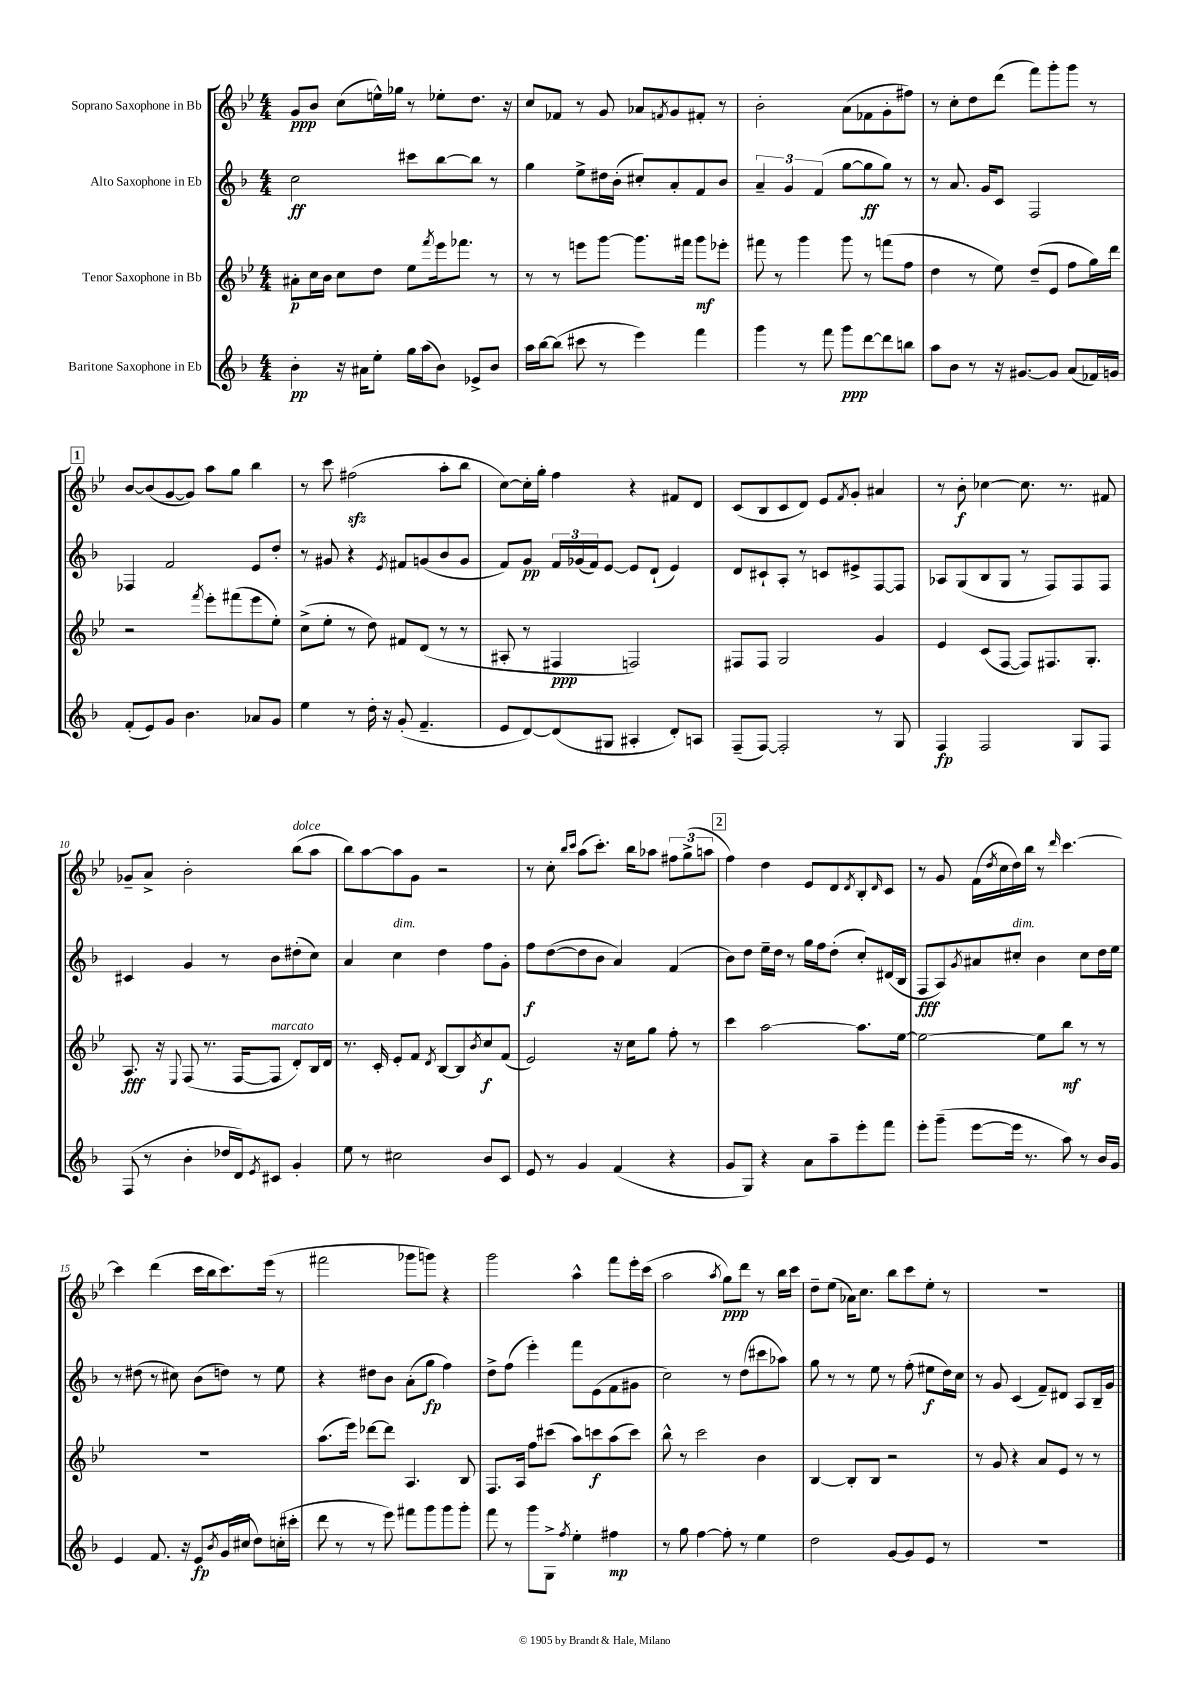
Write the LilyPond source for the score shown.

<<
\new StaffGroup <<
\new Staff = "s0" \with { instrumentName = "Soprano Saxophone in Bb" } {
    \clef treble \key bes \major \numericTimeSignature \time 4/4
    g'8\ppp bes'8 c''8( e''16-^) ges''16 r8 ees''8-. d''8. r16 |
    c''8 fes'8 r8 g'8 aes'8 \acciaccatura { f'8 } g'8 fis'8-. r8 |
    bes'2-. a'8( fes'8 g'8-. fis''8) |
    r8 c''8-. d''8 d'''8( f'''8) g'''8-. g'''8 r8 |
    \mark \markup { \box "1" } bes'8~ bes'8( g'8~ g'8) a''8 g''8 bes''4 |
    r8 c'''8 fis''2\sfz( a''8-. bes''8 |
    c''8~) c''16-. g''16-. f''4 r4 fis'8 d'8 |
    c'8( bes8 c'8 d'8) ees'8 \acciaccatura { f'8 } g'8-. ais'4 |
    r8 bes'8-.\f ces''4~ ces''8. r8. fis'8 |
    ges'8-- a'8-> bes'2-. bes''8^\markup { \italic "dolce" }( a''8 |
    bes''8) a''8~ a''8 g'8 r2 |
    r8 c''8-. \grace { bes''16 c'''16 } a''8( c'''8.-.) bes''16 aes''8 \tuplet 3/2 { fis''8 g''8->( a''8 } |
    \mark \markup { \box "2" } f''4) d''4 ees'8 d'8 \acciaccatura { d'8 } bes8-. \grace { d'16 } c'8 |
    r8 g'8 f'16( \acciaccatura { d''8 } c''16 d''16) bes''16 r8 \grace { d'''16 } c'''4.~ |
    c'''4 d'''4( c'''16 bes''16 c'''8.) ees'''16( r8 |
    fis'''2 ges'''8 g'''8) r4 |
    g'''2 a''4-^ f'''8 ees'''16-. c'''16( |
    a''2 \acciaccatura { a''8 } g''8\ppp) d'''8 r8 bes''16 c'''16 |
    d''8-- ees''8( aes'16) c''8. bes''8 c'''8 ees''8-. r8 |
    R1 \bar "|." |
}
\new Staff = "s1" \with { instrumentName = "Alto Saxophone in Eb" } {
    \clef treble \key f \major \numericTimeSignature \time 4/4
    c''2\ff cis'''8 bes''8~ bes''8 r8 |
    g''4 e''8-> dis''16 bes'16-.( cis''8-.) a'8-. f'8 bes'8 |
    \tuplet 3/2 { a'4-- g'4 f'4( } g''8~ g''8\ff g''8) r8 |
    r8 a'8. g'16 c'8 f2 |
    \mark \markup { \box "1" } fes4 f'2 e'8 d''8-. |
    r8 gis'8 r4 \acciaccatura { e'8 } fis'8 g'8( bes'8 g'8 |
    f'8) g'8\pp \tuplet 3/2 { f'16 ges'16( f'16) } e'8~ e'8 d'8-!( e'4) |
    d'8 cis'8-! a8-. r8 c'8 eis'8-> f8~ f8 |
    aes8 g8( bes8 g8 r8 f8) f8 f8 |
    cis'4 g'4 r8 bes'8 dis''8-.( c''8) |
    a'4 c''4^\markup { \italic "dim." } d''4 f''8 g'8-. |
    f''8\f d''8~( d''8 bes'8 a'4) f'4( |
    \mark \markup { \box "2" } bes'8) d''8 e''16-- d''16 r8 g''16 f''16 d''8-.( c''8-.) dis'16( bes16 |
    f8\fff a8) \acciaccatura { g'8 } ais'8 cis''8-.^\markup { \italic "dim." } bes'4 cis''8 d''16 e''16 |
    r8 dis''8( r8 cis''8) bes'8( d''8) r8 e''8 |
    r4 dis''8 bes'8 a'8-.( g''8\fp f''4) |
    d''8-> f''8( e'''4-.) f'''8 e'8( f'8 gis'8 |
    c''2) r8 d''8( cis'''8 aes''8) |
    g''8 r8 r8 e''8 r8 f''8-.( eis''8\f d''16) c''16 |
    r8 g'8 c'4( f'8--) dis'8 a8 bes16-- g'16 \bar "|." |
}
\new Staff = "s2" \with { instrumentName = "Tenor Saxophone in Bb" } {
    \clef treble \key bes \major \numericTimeSignature \time 4/4
    ais'8-.\p c''16 bes'16 c''8 d''8 ees''8 \acciaccatura { f'''8 } ees'''16 fes'''8. r8 |
    r8 r8 e'''8 g'''8~ g'''8. fis'''16 g'''8\mf ees'''8-. |
    fis'''8 r8 g'''4 g'''8 r8 f'''8( f''8 |
    d''4 r8 ees''8) d''8--( ees'8 f''8 g''16) d'''16 |
    \mark \markup { \box "1" } r2 \acciaccatura { f'''8 } ees'''8-. fis'''8( ees'''8 ees''8-.) |
    c''8->( ees''8-. r8 d''8) fis'8 d'8( r8 r8 |
    ais8-. r8 fis4\ppp f2) |
    fis8 fis8 g2 g'4 |
    ees'4 c'8( f8~ f8) fis8. g8.-. |
    a8.\fff r16 \appoggiatura { ees8 } f8( r8. f16~ f8^\markup { \italic "marcato" } d'8-.) bes16 d'16 |
    r8. c'16-. ees'8-. f'8 \acciaccatura { d'8 } bes8~ bes8 \acciaccatura { bes'8 } c''8\f f'8( |
    ees'2) r16 c''16 g''8 f''8-. r8 |
    \mark \markup { \box "2" } c'''4 a''2~ a''8. ees''16~ |
    ees''2~ ees''8 bes''8\mf r8 r8 |
    R1 |
    a''8.( ees'''16) des'''8~ des'''8 a4. bes8 |
    f8. a16 f''8 cis'''8( a''8) c'''8\f a''8( c'''8) |
    bes''8-^ r8 c'''2 bes'4 |
    bes4~ bes8-. bes8 r2 |
    r8 g'8 r4 a'8 ees'8 r8 r8 \bar "|." |
}
\new Staff = "s3" \with { instrumentName = "Baritone Saxophone in Eb" } {
    \clef treble \key f \major \numericTimeSignature \time 4/4
    bes'4-.\pp r16 ais'16 e''8-. g''16 a''16( bes'8) ees'8-> bes'8 |
    a''16 bes''16~ bes''8( cis'''8 r8 e'''4) f'''4 |
    g'''4 r8 f'''8 g'''8\ppp d'''8~ d'''8 b''8 |
    a''8 bes'8 r8 r16 gis'8.~ gis'8 a'8( fes'16) g'16 |
    \mark \markup { \box "1" } f'8-.( e'8) g'8 bes'4. aes'8 g'8 |
    e''4 r8 d''16-. r16 g'8-.( f'4.-- |
    e'8 d'8~) d'8( gis8 ais4-. d'8-.) a8 |
    f8--( f8~) f2-. r8 g8 |
    f4\fp f2 g8 f8 |
    f8( r8 bes'4-. des''16 d'16) \acciaccatura { e'8 } cis'8 g'4-. |
    e''8 r8 cis''2 bes'8 c'8 |
    e'8 r8 g'4 f'4( r4 |
    \mark \markup { \box "2" } g'8 g8) r4 a'8 a''8-- e'''8-. f'''8 |
    e'''8-. g'''8--( e'''8~ e'''16 r8. a''8) r8 bes'16 g'16 |
    e'4 f'8. r16 e'8\fp \acciaccatura { bes'8 } g'16( cis''16 d''8) c''16-.( cis'''16-. |
    d'''8 r8 r8 e'''8) fis'''8 g'''8 g'''8 g'''8-. |
    f'''8 r8 g'''8 g8-> \acciaccatura { f''8 } e''4-. fis''4\mp |
    r8 g''8 f''4~ f''8-. r8 e''4 |
    d''2 g'8~ g'8 e'8 r8 |
    R1 \bar "|." |
}
>>
>>
